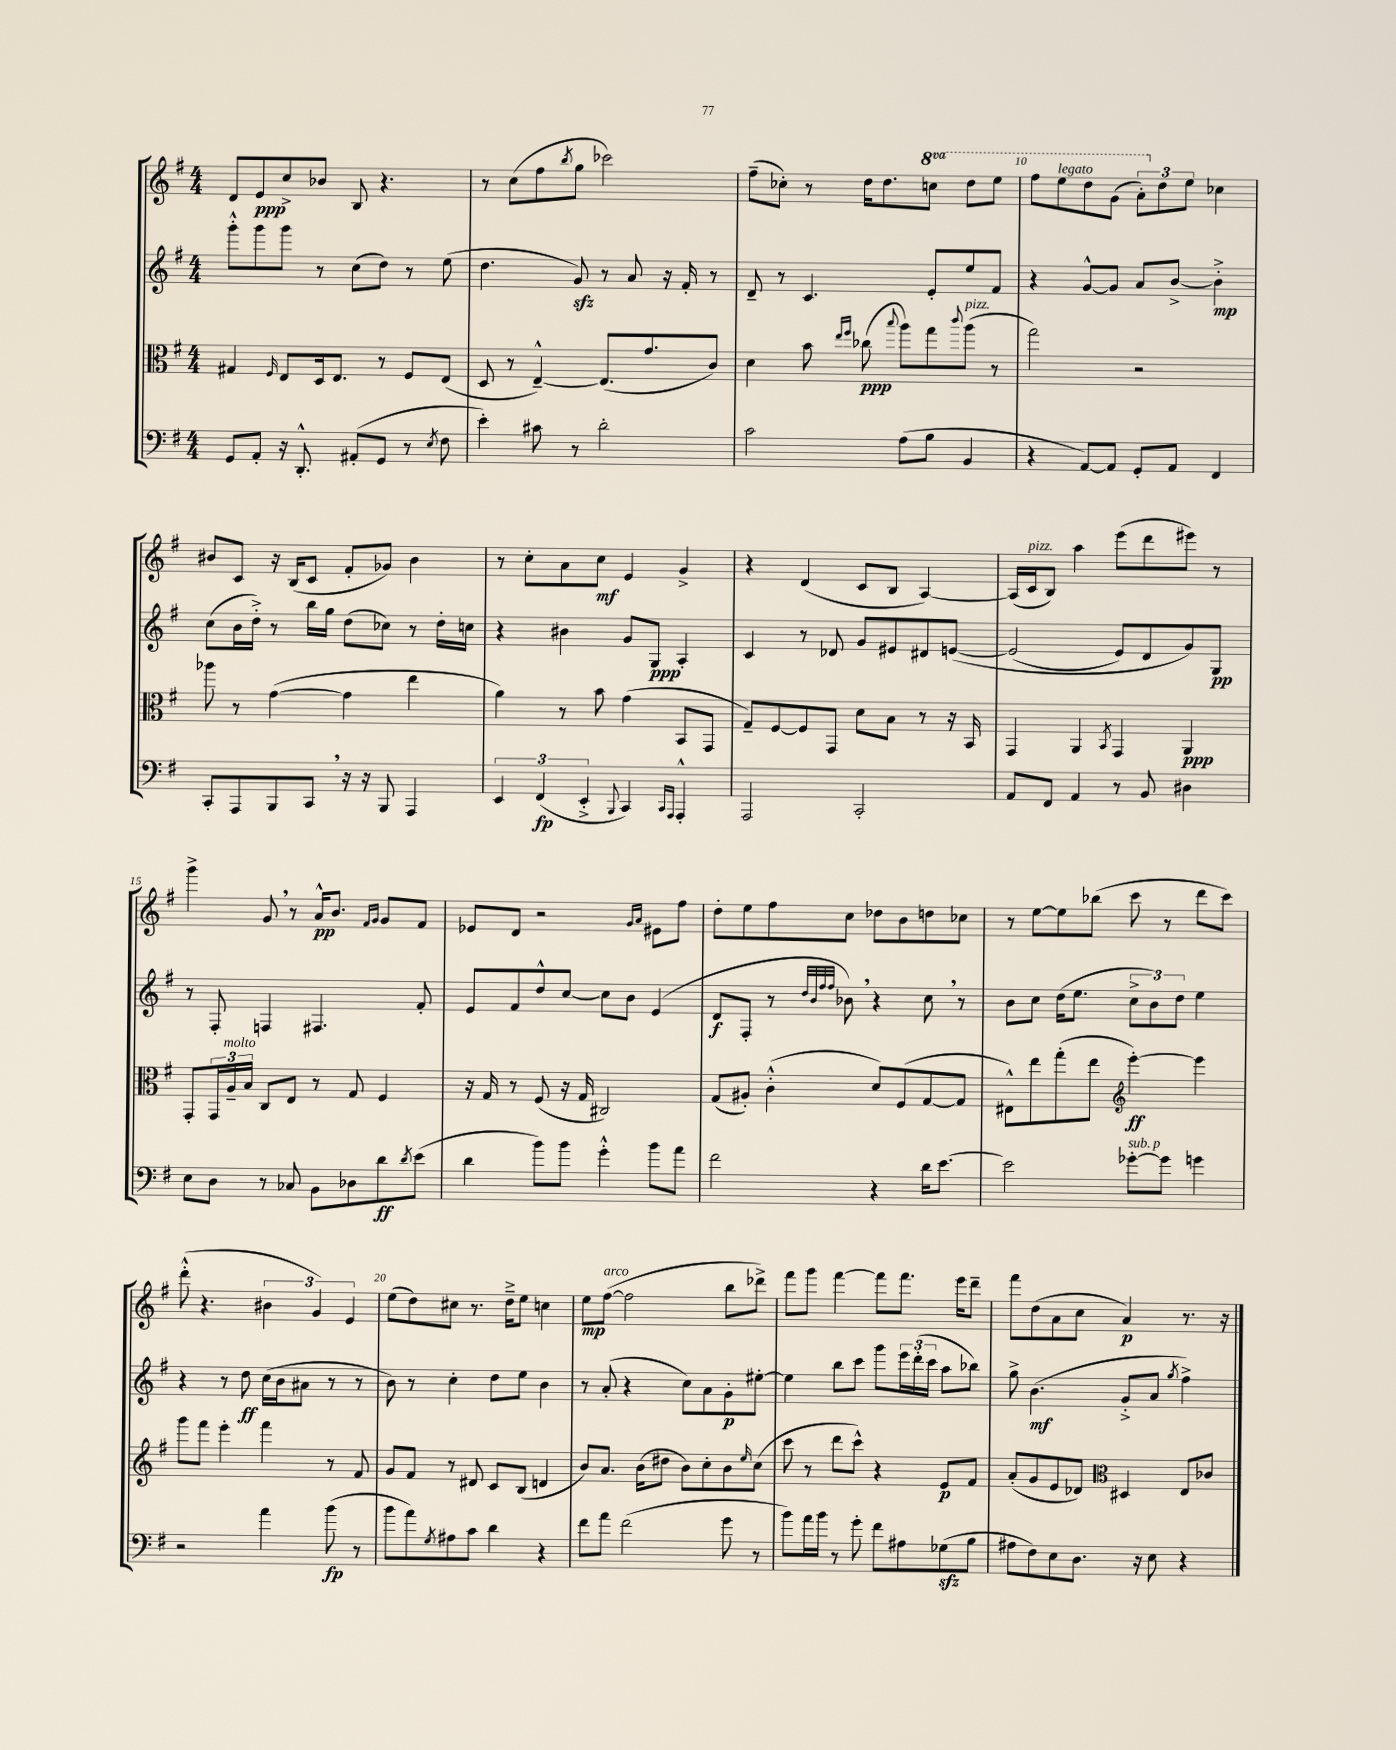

**kern	**kern	**kern	**kern
*staff4	*staff3	*staff2	*staff1
*clefF4	*clefC3	*clefG2	*clefG2
*k[f#]	*k[f#]	*k[f#]	*k[f#]
*M4/4	*M4/4	*M4/4	*M4/4
8GG	4G#	8ggg'^^	8d
8AA'	.	8ggg	8e
.	16qqF#	.	.
16r	8E	8ggg	8cc^
8.DD'^^	.	.	.
.	16D	8r	8b-
.	8.E	.	.
(8AA#'	.	(8cc	8B
8GG	8r	8dd)	4.r
8r	8F#	8r	.
8qE	.	.	.
8F#	(8E	(8ee	.
=	=	=	=
4e')	8D	4.dd	8r
.	8r	.	(8cc
8c#	[4E~^^)	.	8ff#
.	.	.	8qbb
8r	.	8g)	8gg
2d'	(8.E]	8r	2ccc-)
.	.	8a	.
.	8.g	.	.
.	.	16r	.
.	.	16f#'	.
.	8c)	8r	.
=	=	=	=
2c	4d	8d~	(8ff#~
.	.	8r	8cc-')
.	8b	4.c	8r
.	16qqee	.	.
.	16qqff#	.	.
.	(8cc-	.	16dd
.	.	.	8.dd
.	8qqbb	.	.
(8A	8aa)	.	.
8B	8gg	8e'	8ccc
.	8qqccc	.	.
4BB	(8aa	8ee	8ddd
.	8r	8f#	8eee
=	=	=	=
4r	2gg)	4r	8fff#
.	.	.	8eee
[8AA)	.	[8g^^	8ddd
8AA]	.	8g]	(8gg
8GG'	2r	8a	12aa')
.	.	.	12dd
8AA	.	[8b^	.
.	.	.	12ee
4FF#	.	4b'^]	4cc-
=	=	=	=
8CC'	8aa-	(8cc	8b#
8AAA	8r	16b	8c
.	.	16dd'^)	.
8BBB	([4g	8r	16r
.	.	.	(16B
8CC	.	16bb	8c
.	.	16gg	.
16r	4g]	(8dd	8f#'
16r	.	.	.
8BBB	.	8cc-)	8g-)
4AAA	4ee	8r	4b#
.	.	16dd'	.
.	.	16cc	.
=	=	=	=
6EE	4a)	4r	8r
.	.	.	8cc'
(6FF#	.	.	.
.	8r	4b#	8a
6EE'^	.	.	.
.	8b	.	8cc
8qqBBB	.	.	.
4CC)	(4g	8g	4e
.	.	8G	.
16qqCC	.	.	.
16qqAAA	.	.	.
4AAA'^^	8BB	4A'	4g^
.	8GG	.	.
=	=	=	=
2AAA	8G~)	4c	4r
.	[8F#	.	.
.	8F#]	8r	(4d
.	8GG	8d-	.
2CC'	8d	8g	8c
.	8B	8e#	8B
.	8r	8d#	[4A)
.	16r	&([8e	.
.	16BB	.	.
=	=	=	=
8AA	4GG	(2e]	(16A]
.	.	.	16c
8FF#	.	.	8B)
4AA	4AA	.	4aa
.	8qBB	.	.
8r	4GG	8e)	(8eee
8BB	.	8d	8ddd
4D#	4AA	8g&)	8eee#)
.	.	8G	8r
=	=	=	=
8E	8GG'	8r	4ggg^
8D	24GG	8F#'	.
.	24A~	.	.
.	24B	.	.
8r	8C	4F	8g
8C-	8E	.	8r
8BB	8r	4.F#	16a^^
.	.	.	8.b
8D-	8G	.	.
.	.	.	16qqf#
.	.	.	16qqg
8d	4F#	.	8g
8qd	.	.	.
(8e	.	8f#'	8f#
=	=	=	=
4d	16r	8e	8e-
.	16G	.	.
.	8r	8f#	8d
8b)	(8F#	8dd^^	2r
8b	16r	[8cc	.
.	16G	.	.
4g'^^	2C#)	8cc]	.
.	.	8b	.
.	.	.	16qqg
.	.	.	16qqa
8b	.	(4e	8e#
8a	.	.	8ff#
=	=	=	=
2f#	(8G	8d	8dd'
.	8A#')	8F#'	8ee
.	(4c'^^	8r	8ff#
.	.	32qqdd	.
.	.	32qqb	.
.	.	32qqff#	.
.	.	32qqff#	.
.	.	8b-)	8cc
4r	8d)	4r	8dd-
.	(8F#	.	8b
16d	[8G	8cc	8dd
[8.e	.	.	.
.	8G]	8r	8cc-
=	=	=	=
2e]	8E#^^)	8b	8r
.	8ee	8cc	[8ee
.	(8gg'	(16dd	8ee]
.	.	8.ee	.
.	8ee	.	(8bb-
*	*clefG2	*	*
[8g-'	[4eee')	12cc^	8ccc
.	.	12b)	.
8g-]	.	.	8r
.	.	12dd	.
4g	4eee]	4ee	8ddd
.	.	.	8ccc)
=	=	=	=
2r	8ggg	4r	(8ddd'^^
.	8fff#	.	4.r
.	4eee'	8r	.
.	.	8dd	.
4a	4fff#	(16cc	6b#
.	.	16b	.
.	.	8a#	.
.	.	.	6g)
(8b	8r	8r	.
.	.	.	6e
8r	8f#	8r	.
=	=	=	=
8b	8g	8b)	(8ee
8a)	8f#	8r	8dd)
8qG	.	.	.
8A#	8r	4cc'	8cc#
8c	8d#	.	8.r
4d	8c	8dd	.
.	.	.	16dd~^
.	(8B	8ee	8ee
4r	4d	4b	4cc
=	=	=	=
8f#	8b)	8r	8ee
8a	8.a	(8a'	([8ff#
(2f#	.	4r	2ff#]
.	(16b	.	.
.	8dd#	.	.
.	8b)	8cc)	.
.	8cc'	8a	.
8g	8b	8g'	8bb
.	16qqee	.	.
8r	(8cc	[8ee#'	8ddd-^)
=	=	=	=
8b)	8ccc	4ee#]	8fff#
16a	8r	.	8ggg
16b	.	.	.
8r	8ddd	8bb	[4fff#
8g'	8ccc^^)	8ccc	.
8f#	4r	8ggg	8fff#]
8A#	.	24eee	8.fff#
.	.	(24ddd'	.
.	.	24ccc	.
(8G-	8e	8aa	.
.	.	.	16eee
8B	8f#	8bb-)	8ddd~
=	=	=	=
8A#	(8a'	8gg^	8fff#
8F#)	8g	(4.b	(8dd
8E	8e	.	8a
8.D	8d-)	.	8cc
*	*clefC3	*	*
.	4D#	8g'^	4a)
16r	.	.	.
8E	.	8a	.
.	.	8qgg	.
4r	8E	4ff#^)	8.r
.	8c-	.	.
.	.	.	16r
==	==	==	==
*-	*-	*-	*-
